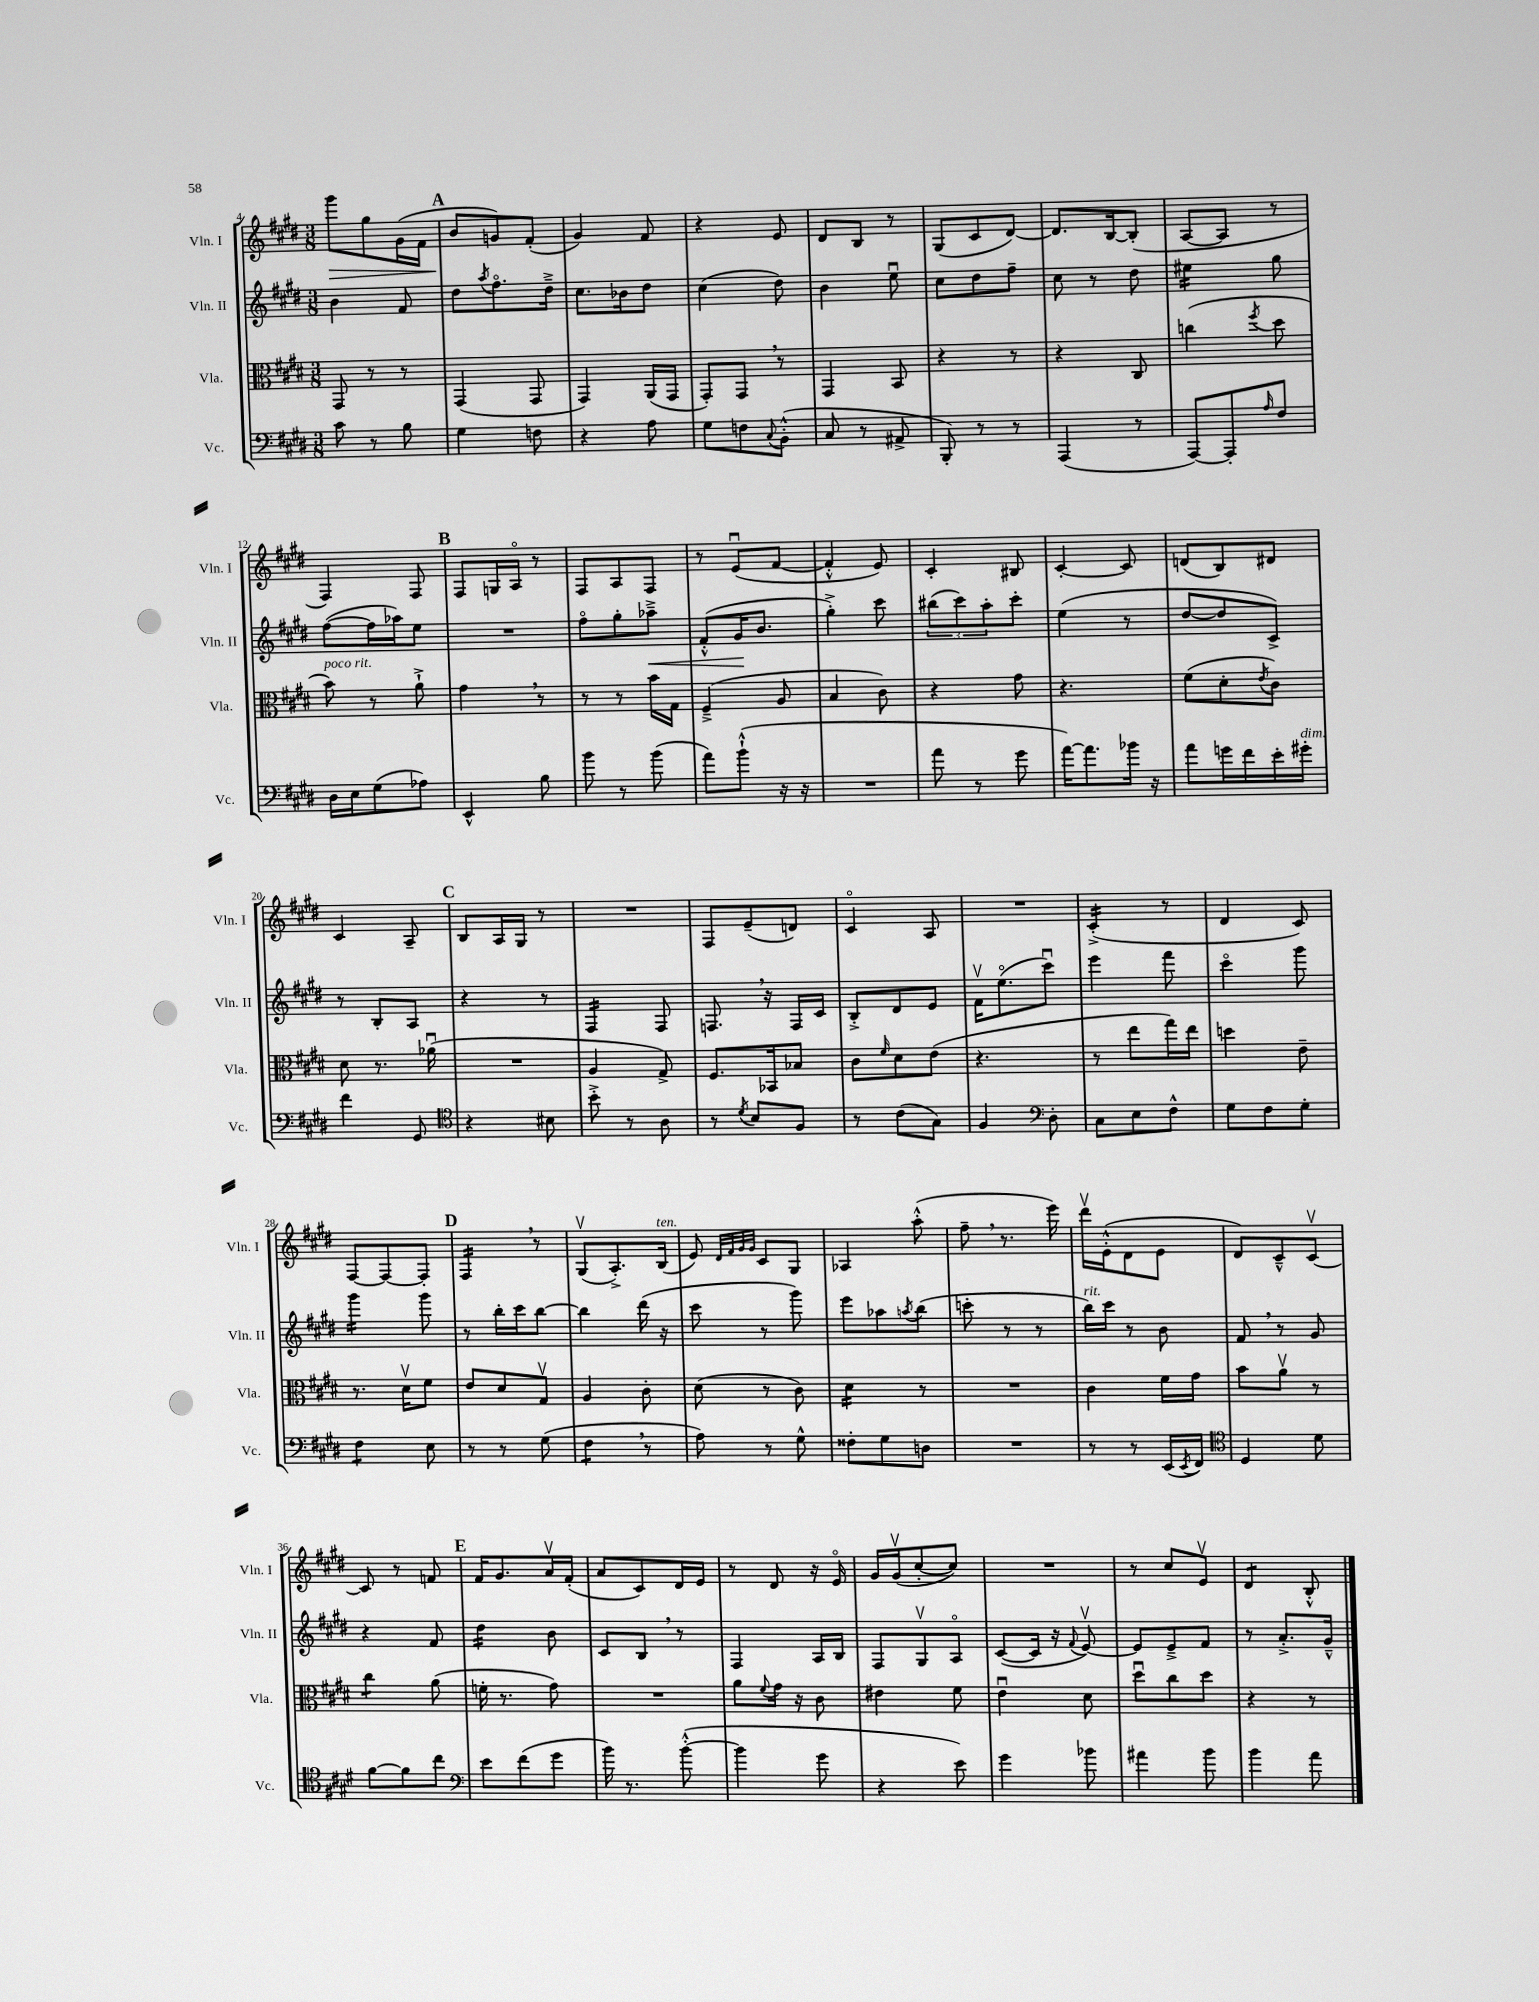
<<
\new StaffGroup <<
\new Staff = "s0" \with { instrumentName = "Vln. I" shortInstrumentName = "Vln. I" } {
    \clef treble \key e \major \numericTimeSignature \time 3/8
    gis'''8\> gis''8 gis'16( fis'16 |
    \mark \markup { \bold "A" } b'8\! g'8) fis'8-.( |
    gis'4) fis'8 |
    r4 e'8 |
    dis'8 b8 r8 |
    gis8( cis'8 dis'8~) |
    dis'8. b16~ b8-.( |
    a8~ a8 r8 |
    fis4) fis8 |
    \mark \markup { \bold "B" } fis8 g16 a16\flageolet r8 |
    fis8 a8 fis8 |
    r8 e'8\downbow( fis'8~ |
    fis'4-.-^ e'8) |
    cis'4-. bis8 |
    cis'4~-. cis'8 |
    d'8( b8) dis'8 |
    cis'4 a8-- |
    \mark \markup { \bold "C" } b8 a16 gis16 r8 |
    R4. |
    fis8 e'8--( d'8) |
    cis'4\flageolet a8 |
    R4. |
    cis'4:16-.->( r8 |
    dis'4 cis'8) |
    fis8~ fis8~ fis8-. |
    \mark \markup { \bold "D" } fis4:16 \breathe r8 |
    gis8\upbow( a8.-.->) b16^\markup { \italic "ten." }( |
    e'8) \grace { dis'32 fis'32 gis'32 gis'32 } cis'8 gis8 |
    aes4 a''8-.-^( |
    fis''8-- \breathe r8. e'''16) |
    dis'''16\upbow e'16-.-^( dis'8 e'8 |
    dis'8) cis'8---^ cis'8~\upbow |
    cis'8 r8 f'8 |
    \mark \markup { \bold "E" } fis'16 gis'8. a'16\upbow fis'16-.( |
    a'8 cis'8) dis'16 e'16 |
    r8 dis'8 r16 e'16\flageolet |
    gis'16 gis'16\upbow( cis''8~-. cis''8) |
    R4. |
    r8 cis''8 e'8\upbow |
    dis'4:8 b8-.-^ \bar "|." |
}
\new Staff = "s1" \with { instrumentName = "Vln. II" shortInstrumentName = "Vln. II" } {
    \clef treble \key e \major \numericTimeSignature \time 3/8
    b'4 fis'8 |
    \mark \markup { \bold "A" } dis''8 \acciaccatura { a''8 } fis''8.\flageolet dis''16---> |
    cis''8. bes'16 dis''8 |
    cis''4( dis''8) |
    b'4 e''8\downbow |
    cis''8 dis''8 fis''8-- |
    cis''8 r8 dis''8 |
    eis''4:16 gis''8 |
    fis''8~( fis''16 aes''16) e''8 |
    \mark \markup { \bold "B" } R4. |
    fis''8\flageolet gis''8-. aes''8--->\< |
    fis'8-.-^( gis'16\! b'8. |
    gis''4-.->) cis'''8 |
    \tuplet 3/2 { bis''8( cis'''8) a''8-. } cis'''8-. |
    e''4( r8 |
    dis''8~ dis''8 cis'8->) |
    r8 b8-. a8 |
    \mark \markup { \bold "C" } r4 r8 |
    fis4:16 fis8 |
    f8. \breathe r16 f16 cis'16 |
    b8-.-> dis'8 e'8 |
    fis'16\upbow e''8.\flageolet( cis'''8\downbow) |
    e'''4 fis'''8 |
    cis'''4\flageolet gis'''8 |
    gis'''4:16 gis'''8 |
    \mark \markup { \bold "D" } r8 b''16-. cis'''16 b''8~ |
    b''4 dis'''16( r16 |
    cis'''8 r8 gis'''8) |
    e'''8 aes''8 \acciaccatura { a''8 } b''8( |
    c'''8-. r8 r8 |
    b''16^\markup { \italic "rit." }) cis'''16 r8 b'8 |
    fis'8 \breathe r8 gis'8 |
    r4 fis'8 |
    \mark \markup { \bold "E" } dis''4:16 b'8 |
    cis'8 b8 \breathe r8 |
    fis4 a16 b16 |
    fis8 gis8\upbow a8\flageolet |
    cis'8~( cis'16 r16 \appoggiatura { fis'8 } e'8~\upbow) |
    e'8 e'8---> fis'8 |
    r8 a'8.-.-> gis'16---^ \bar "|." |
}
\new Staff = "s2" \with { instrumentName = "Vla." shortInstrumentName = "Vla." } {
    \clef alto \key e \major \numericTimeSignature \time 3/8
    gis,8 r8 r8 |
    \mark \markup { \bold "A" } gis,4( gis,8 |
    gis,4) a,16( gis,16 |
    gis,8-.) gis,8 \breathe r8 |
    gis,4 b,8 |
    r4 r8 |
    r4 cis8 |
    c''4( \acciaccatura { fis''8 } dis''8 |
    b'8^\markup { \italic "poco rit." }) r8 a'8-!-> |
    \mark \markup { \bold "B" } gis'4 \breathe r8 |
    r8 r8 b'16 gis16 |
    fis4--->( a8 |
    b4 cis'8) |
    r4 gis'8 |
    r4. |
    fis'8( dis'8-. \acciaccatura { e'8 } cis'8) |
    dis'8 r8. aes'16\downbow( |
    \mark \markup { \bold "C" } R4. |
    a4 gis8->) |
    fis8. bes,16 bes8 |
    cis'8 \grace { fis'16 } dis'8 e'8( |
    r4. |
    r8 e''8 gis''16) e''16 |
    d''4 e'8-- |
    r8. dis'16\upbow fis'8 |
    \mark \markup { \bold "D" } e'8 dis'8 gis8\upbow |
    a4 cis'8-. |
    dis'8( r8 cis'8) |
    dis'4:16 r8 |
    R4. |
    cis'4 fis'16 gis'16 |
    b'8 a'8\upbow r8 |
    cis''4:8 a'8( |
    \mark \markup { \bold "E" } f'16-. r8. gis'8) |
    R4. |
    a'8 \appoggiatura { fis'8 } gis'16 r16 cis'8 |
    eis'4 fis'8 |
    e'4\downbow dis'8 |
    dis''8\downbow cis''8 dis''8 |
    r4 r8 \bar "|." |
}
\new Staff = "s3" \with { instrumentName = "Vc." shortInstrumentName = "Vc." } {
    \clef bass \key e \major \numericTimeSignature \time 3/8
    cis'8 r8 b8 |
    \mark \markup { \bold "A" } gis4 f8 |
    r4 a8 |
    gis8 f8 \appoggiatura { cis8 } b,8-.-^( |
    cis8 r8 ais,8-> |
    b,,8-.) r8 r8 |
    a,,4( r8 |
    a,,8~) a,,8-. \grace { a16 } fis8 |
    dis16 e16 gis8( aes8) |
    \mark \markup { \bold "B" } e,4-^ b8 |
    b'8 r8 b'8( |
    a'8) b'8-!-^( r16 r16 |
    R4. |
    a'8 r8 gis'8 |
    a'16~) a'8. bes'16 r16 |
    a'8 g'16 fis'16 e'16-. gis'16-.^\markup { \italic "dim." } |
    fis'4 gis,8 |
    \mark \markup { \bold "C" } \clef tenor r4 bis8 |
    b'8-.-> r8 a8 |
    r8 \acciaccatura { dis'8 } b8 fis8 |
    r8 cis'8( gis8) |
    fis4 \clef bass dis8-. |
    cis8 e8 fis8-^ |
    gis8 fis8 gis8-. |
    fis4:8 e8 |
    \mark \markup { \bold "D" } r8 r8 gis8( |
    fis4:8 \breathe r8 |
    a8) r8 gis8-^ |
    fisis8-. gis8 d8 |
    R4. |
    r8 r8 e,16( \acciaccatura { e,8 } fis,16) |
    \clef tenor dis4 dis'8 |
    fis'8~ fis'8 cis''8 |
    \mark \markup { \bold "E" } \clef bass e'8 fis'8( gis'8 |
    b'16) r8. b'8~-.-^( |
    b'4 gis'8 |
    r4 e'8) |
    gis'4 bes'8 |
    ais'4 b'8 |
    b'4 a'8 \bar "|." |
}
>>
>>
\layout { \context { \Score currentBarNumber = #4 } }
